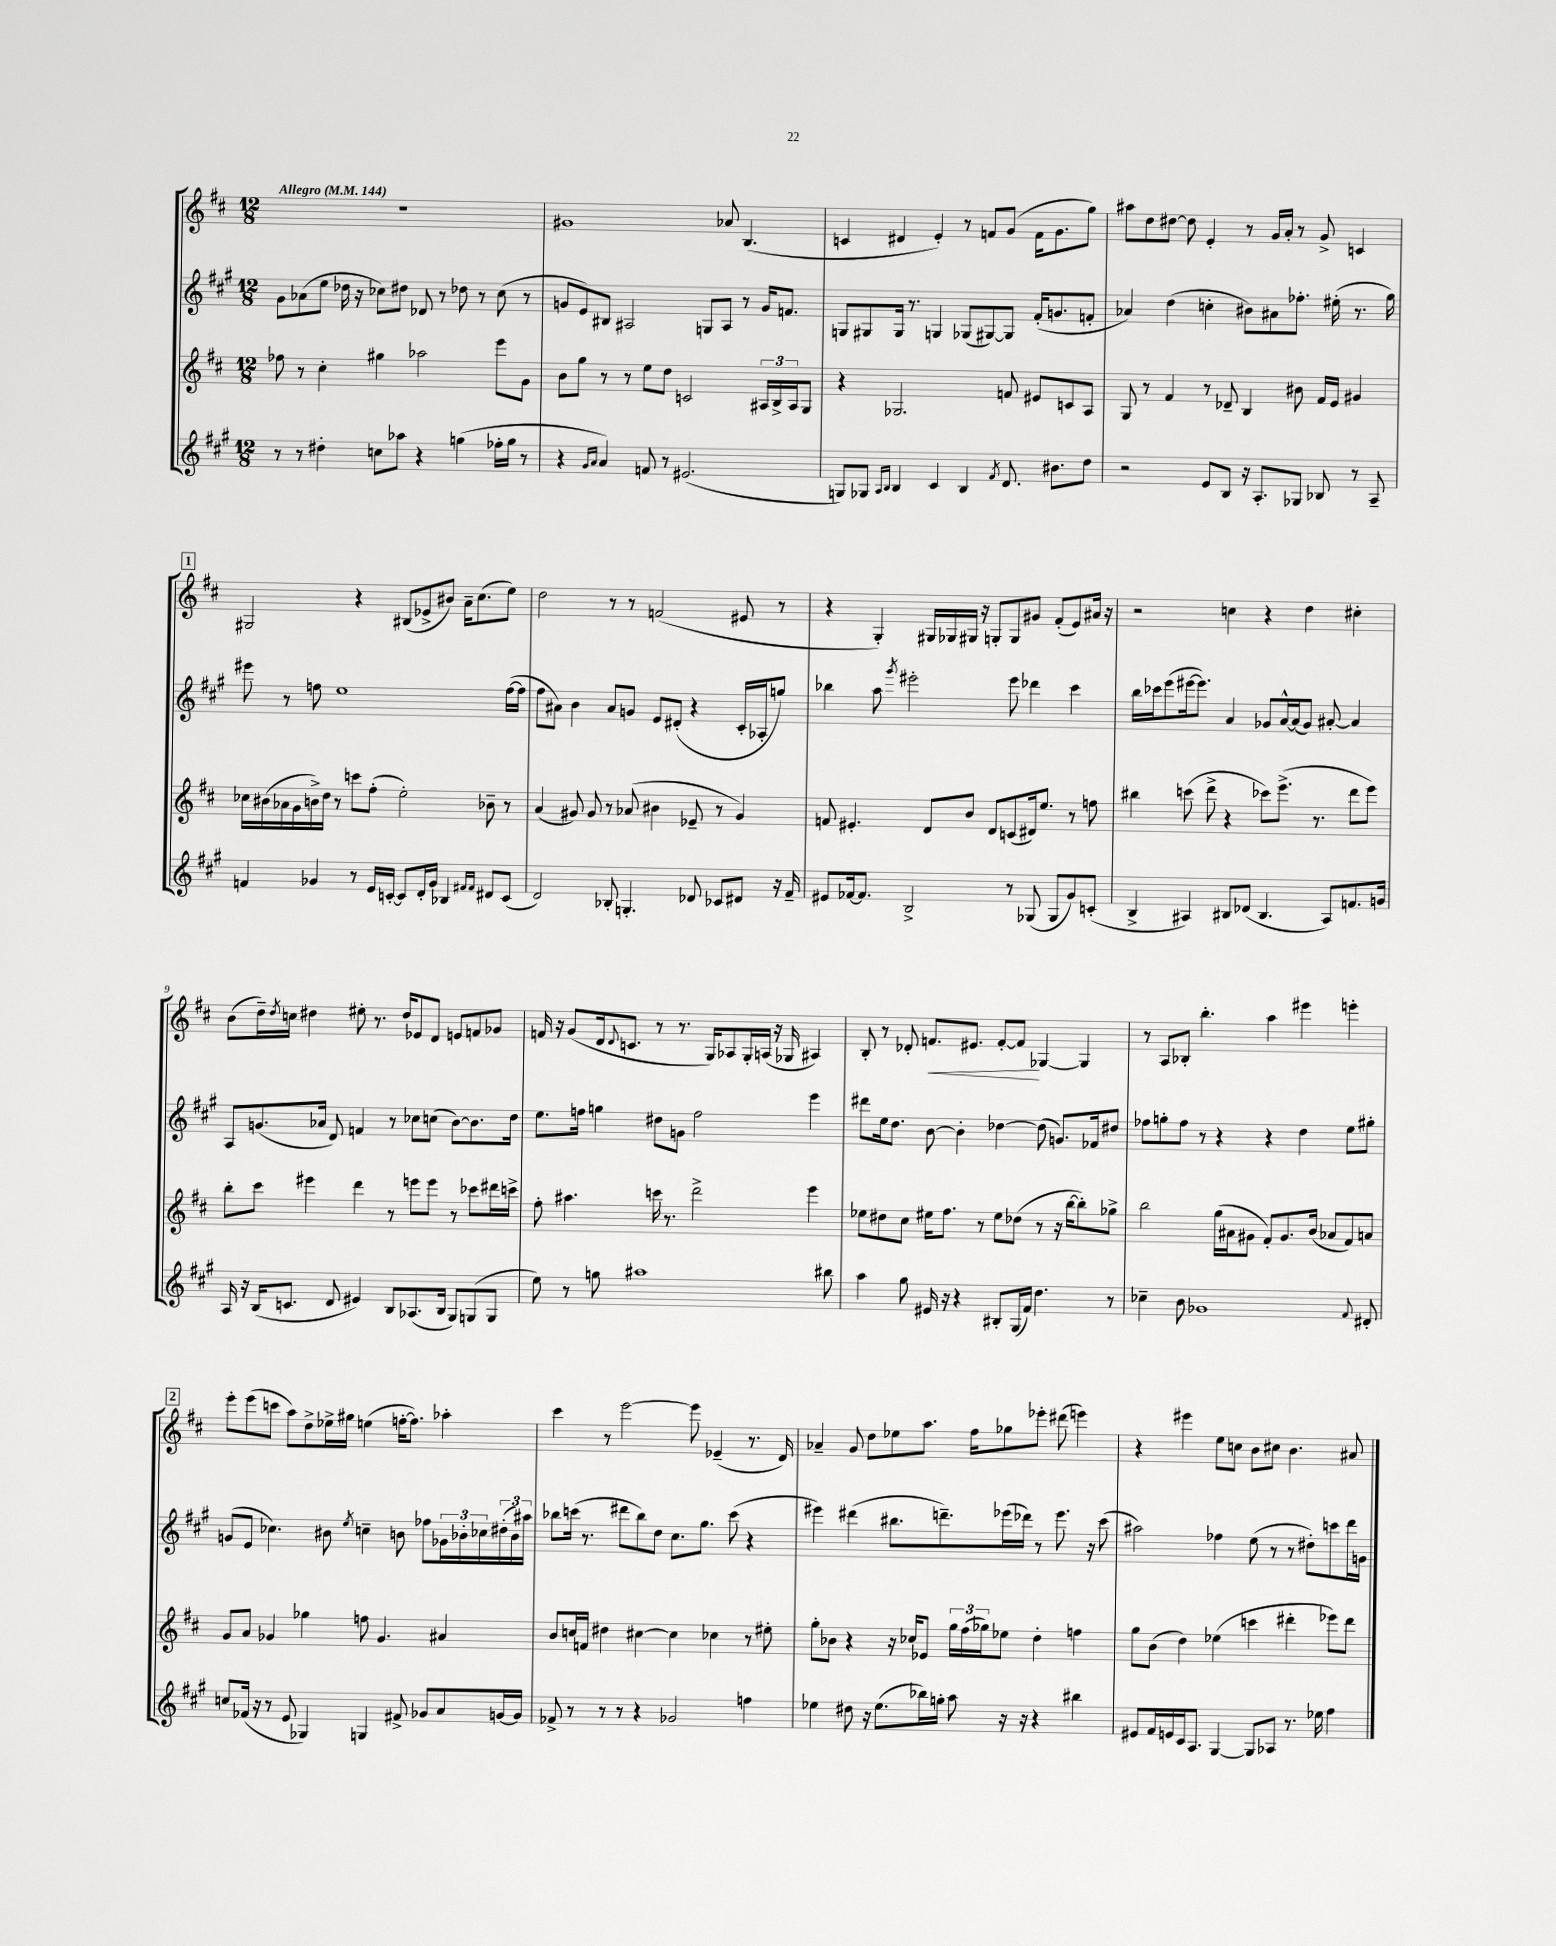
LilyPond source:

<<
\new StaffGroup <<
\new Staff = "s0" {
    \clef treble \key d \major \numericTimeSignature \time 12/8 \tempo "Allegro" 4 = 144
    R1. |
    gis'1 aes'8 b4.( |
    c'4 dis'4 e'4-.) r8 f'8 g'8( f'16 g'8. g''8) |
    ais''8 d''8 dis''8~ dis''8 e'4-. r8 g'16 a'16-. r8 g'8-> c'4 |
    \mark \markup { \box "1" } gis2 r4 bis8( ees'8-> bis'8) a'16-- cis''8.( e''8) |
    d''2 r8 r8 f'2( eis'8 r8 |
    r4 g4-.) gis16 ges16 gis16 r16 g8-. g8 gis'8 fis'8-.( e'8) ais'16 r16 |
    r2 c''4 r4 d''4 cis''4-. |
    b'8( d''16--) \acciaccatura { d''8 } c''16 dis''4 eis''8-. r8. dis''16 ees'8 d'8 e'8 f'8 ges'8 |
    f'16 r16 g'8( d'16 \appoggiatura { d'8 } c'8. r8 r8. g16) aes8 g16-. a16( r16 ges16 ais4) |
    b8-. r8 des'8-. f'8.\< eis'8. f'8~-. f'8\! ges4~ ges4 |
    r8 a8 bes8-. b''4.-. a''4 eis'''4 e'''4-. |
    \mark \markup { \box "2" } e'''8-. e'''8( c'''8 a''8) d''8-> ees''16-> gis''16 e''4( f''16~-. f''8.) aes''4-. |
    cis'''4 r8 e'''2~ e'''8 ees'4--( r8. d'16) |
    aes'4-- g'8 d''8 ees''8 a''8. fis''16 ges''8 ees'''8-. dis'''8( e'''4) |
    r4 eis'''4 e''8 c''8 b'8 cis''8 b'4. ais'8 \bar "|." |
}
\new Staff = "s1" {
    \clef treble \key a \major \numericTimeSignature \time 12/8
    gis'8 aes'8( e''8 des''16 r16 ces''8) dis''8 des'8 r8 des''8 r8 ces''8( r8 |
    g'8 e'8) bis8 ais2 g8 ais8 r8 g'16 f'8. |
    g8 gis8 gis16 r8. g4 ges8( gis8~) gis8 fis'16-.( g'8. f'8-. |
    aes'4) d''4( c''4-. bis'8) ais'8 fes''8.-. eis''16-.( r8. gis''16) |
    \mark \markup { \box "1" } eis'''8 r8 f''8 e''1 f''16~( f''16 |
    fis''8 ais'8) b'4 ais'8 g'8 e'8 dis'8-.( r4 cis'16-. aes16-. g''8) |
    bes''4 a''8 \acciaccatura { gis'''8 } eis'''2-. eis'''8 des'''4 cis'''4 |
    b''16 ces'''16 e'''8( eis'''16~ eis'''8.) a'4 ges'8 a'16~-^ a'16( ges'8) ais'8~-. ais'4 |
    a8 g'8.( aes'16 d'8) f'4 r8 ces''8 c''8( b'8~) b'8. d''16 |
    e''8. f''16 g''4 dis''8 g'8 f''2 e'''4 |
    dis'''8 e''16 d''8. b'8~ b'4-. des''4~ des''8( g'8.) fes'16 dis''8 |
    fes''8 g''8-. fes''8 r8 r4 r4 d''4 e''8 gis''8-. |
    \mark \markup { \box "2" } g'8( e'8 ces''4.) bis'8 \acciaccatura { e''8 } c''4-- b'8 fes''8 \tuplet 3/2 { ges'16 bes'16-. ces''16 } \tuplet 3/2 { dis''16-.( bes'16) ais''16 } |
    bes''8 c'''16( r8. dis'''8 bes''8) d''8 cis''8. gis''8. c'''8( r4 |
    eis'''4) dis'''4( bis''8. d'''8.--) ees'''16( des'''16) r8 ees'''8. r16 cis'''8( |
    ais''2) fes''4 e''8( r8 r8 dis''8-.) c'''8 d'''16 g'16 \bar "|." |
}
\new Staff = "s2" {
    \clef treble \key d \major \numericTimeSignature \time 12/8
    fes''8 r8 cis''4-. gis''4 aes''2 e'''8 g'8 |
    b'8 g''8 r8 r8 e''8 d''8 c'2 \tuplet 3/2 { ais16 b16-> ais16 } g8 |
    r4 ges2. f'8 eis'8 c'8 a8 |
    g8 r8 fis'4 r8 des'8-- b4 bis'8 fis'16 e'16 gis'4 |
    \mark \markup { \box "1" } ces''16 bis'16( aes'16 g'16 b'16->) d''16 r8 c'''8 fis''8-.( e''2-.) bes'8-- r8 |
    a'4( gis'8) gis'8 r8 aes'8( bis'4 ees'8-- r8 gis'4) |
    f'8 eis'4.-. d'8 b'8 d'8 c'8( dis'16) e''8. r8 f''8 |
    bis''4 c'''8( d'''8-> r4 ces'''8) e'''8.->( r8. d'''8 e'''8) |
    b''8-. cis'''8 eis'''4 d'''4 r8 e'''8 e'''8 r8 ces'''8 dis'''16 c'''16-> |
    fis''8-. ais''4. c'''16 r8. d'''2-> e'''4 |
    ees''8 dis''8 cis''8 eis''16 fis''8. r8 eis''8 des''8( r8 r16 b''16~ b''8-.) ges''8-> |
    b''2 g''16( ais'16 gis'8 fis'8-.) gis'8. b'16( aes'8 fis'8) a'8 |
    \mark \markup { \box "2" } g'8 a'8 ges'4 ges''4 f''8 ges'4. ais'4 |
    b'8 c''16 f'16 dis''4 cis''4~ cis''4 ces''4 r8 eis''8-. |
    g''8-. bes'8 r4 r16 ces''16 ees'8 \tuplet 3/2 { g''16 fis''16( ges''16) } ees''8 d''4-. f''4 |
    g''8 b'8( d''4) ees''4( c'''4 dis'''4-. ees'''8) dis'''8 \bar "|." |
}
\new Staff = "s3" {
    \clef treble \key a \major \numericTimeSignature \time 12/8
    r8 r8 dis''4-. c''8 aes''8 r4 g''4( fes''16-. g''16 r8 |
    r4 \grace { gis'16 a'16 } a'4) f'8 r8 eis'2.( |
    g8) ges8 \grace { a16 b16 } b4 cis'4 b4 \acciaccatura { fis'8 } d'8. bis'8. d''8 |
    r2 e'8 b8 r16 a8.-. ges8 bes8 r8 a8-- |
    \mark \markup { \box "1" } f'4 ges'4 r8 e'16 c'16~-. c'8 d'16-. ges'16 bes4 \grace { fis'16 fis'16 } dis'8 c'8( |
    d'2) bes8-. g4.-. des'8 ces'8 dis'8 r16 fis'16-- |
    eis'8 fes'16~ fes'8. b2-> r8 ges8( ges8 gis'8) c'8-.( |
    b4-> ais4) bis8 des'8( bis4. ais8) f'8. g'16 |
    a16 r16 b16( c'8. d'8 eis'4) b8 aes8.( b16 gis8) g8( g8 |
    e''8) r8 g''8 ais''1 bis''8 |
    a''4 gis''8 eis'16 r16 r4 bis8-. gis16( fis'16) d''4. r8 |
    ces''4-- b'8 ges'1 \appoggiatura { fis'8 } dis'8-. |
    \mark \markup { \box "2" } c''8 fes'16( r16 r8 e'8 ges4) g4 fis'8-> ges'8 a'8 g'16~ g'16 |
    fes'8-> r8 r8 r8 r4 ges'2 f''4 |
    ees''4 dis''8 r16 ees''8.( bes''16) g''16-. a''8 r16 r16 r4 bis''4 |
    eis'8 fis'16 e'16 cis'16 a8. gis4~ gis8 aes8 r8. ees''16 fis''4 \bar "|." |
}
>>
>>
